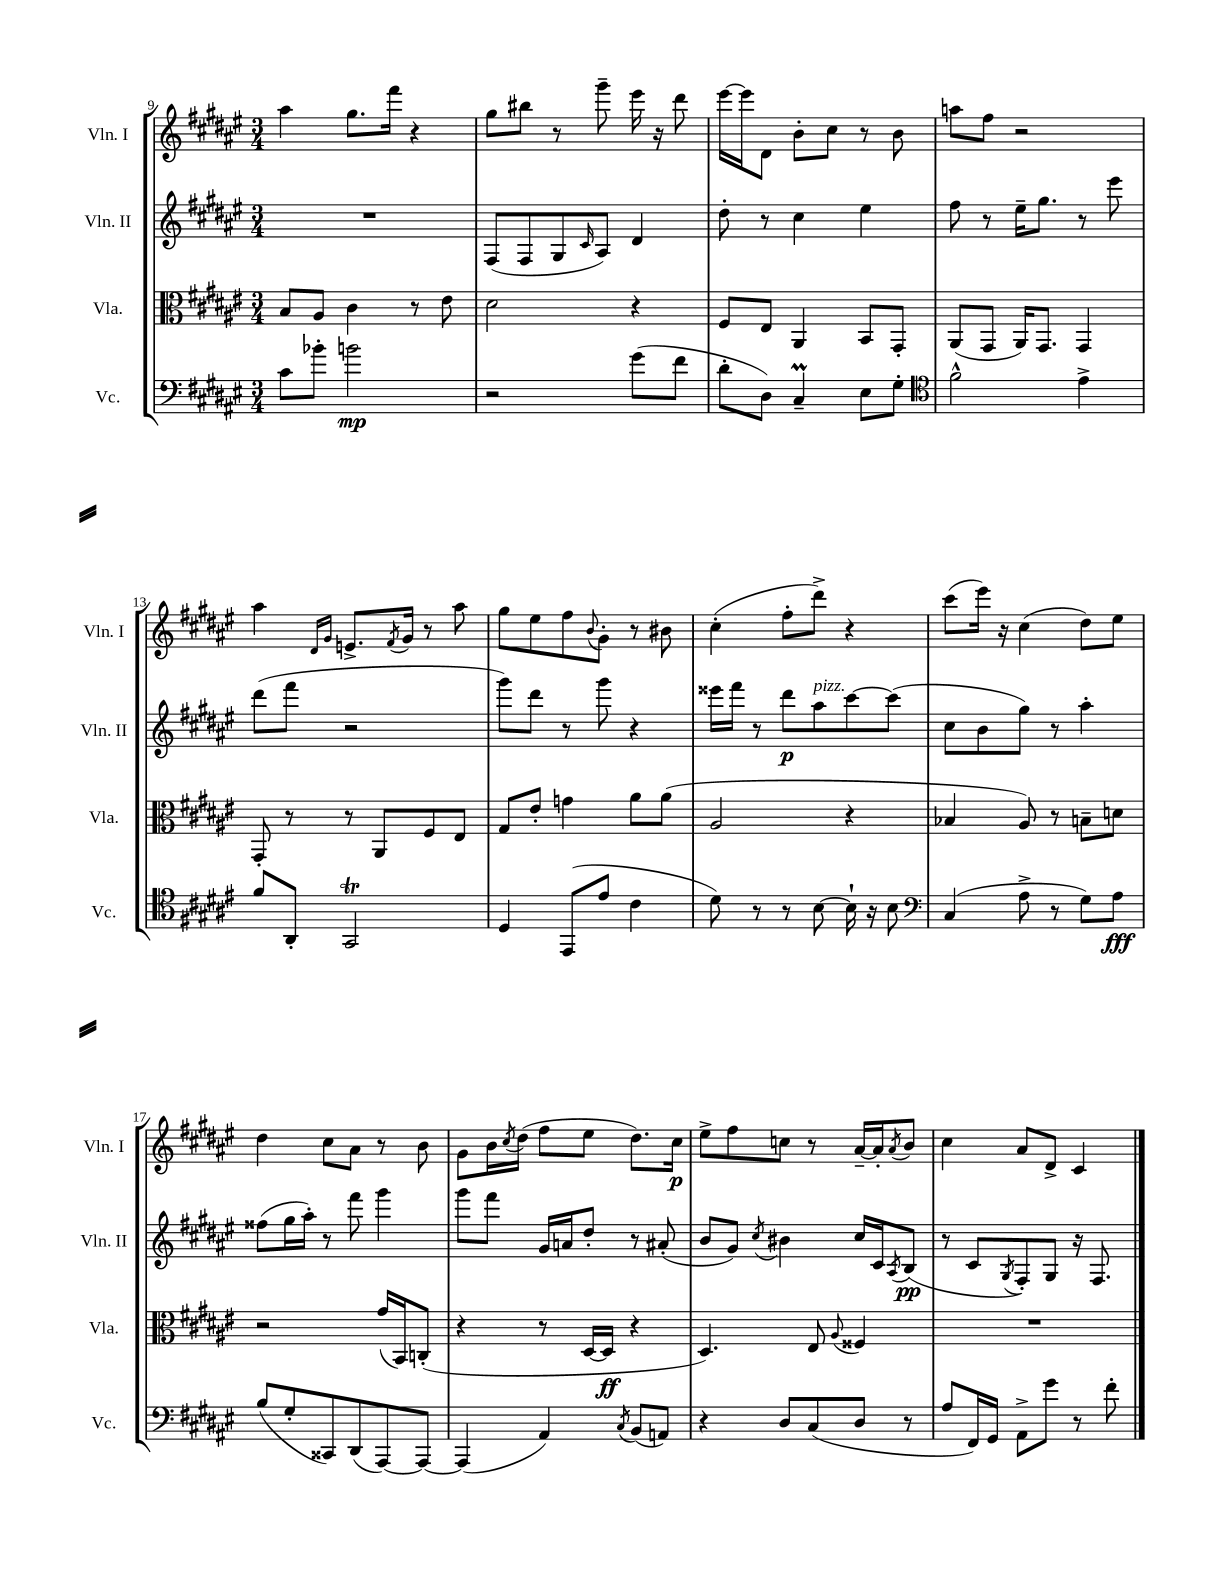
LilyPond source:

<<
\new StaffGroup <<
\new Staff = "s0" \with { instrumentName = "Vln. I" shortInstrumentName = "Vln. I" } {
    \clef treble \key fis \major \numericTimeSignature \time 3/4
    ais''4 gis''8. fis'''16 r4 |
    gis''8 bis''8 r8 gis'''8-- eis'''16 r16 dis'''8 |
    eis'''16~ eis'''16 dis'8 b'8-. cis''8 r8 b'8 |
    a''8 fis''8 r2 |
    ais''4 \grace { dis'16 gis'16 } e'8.-> \acciaccatura { fis'8 } gis'16 r8 ais''8 |
    gis''8 eis''8 fis''8 \appoggiatura { b'8 } gis'8-. r8 bis'8 |
    cis''4-.( fis''8-. dis'''8->) r4 |
    cis'''8( eis'''16) r16 cis''4( dis''8) eis''8 |
    dis''4 cis''8 ais'8 r8 b'8 |
    gis'8 b'16 \acciaccatura { cis''8 } dis''16( fis''8 eis''8 dis''8.) cis''16\p |
    eis''8-> fis''8 c''8 r8 ais'16~-- ais'16-. \acciaccatura { ais'8 } b'8 |
    cis''4 ais'8 dis'8-> cis'4 \bar "|." |
}
\new Staff = "s1" \with { instrumentName = "Vln. II" shortInstrumentName = "Vln. II" } {
    \clef treble \key fis \major \numericTimeSignature \time 3/4
    R2. |
    fis8( fis8 gis8 \grace { cis'16 } ais8) dis'4 |
    dis''8-. r8 cis''4 eis''4 |
    fis''8 r8 eis''16-- gis''8. r8 eis'''8 |
    dis'''8( fis'''8 r2 |
    gis'''8) dis'''8 r8 gis'''8 r4 |
    eisis'''16 fis'''16 r8 dis'''8\p ais''8^\markup { \italic "pizz." } cis'''8~ cis'''8( |
    cis''8 b'8 gis''8) r8 ais''4-. |
    fisis''8( gis''16 ais''16-.) r8 fis'''8 gis'''4 |
    gis'''8 fis'''8 gis'16 a'16 dis''8-. r8 ais'8-.( |
    b'8 gis'8) \acciaccatura { cis''8 } bis'4 cis''16 cis'16 \acciaccatura { ais8 } b8\pp( |
    r8 cis'8 \acciaccatura { gis8 } fis8-.) gis8 r16 fis8. \bar "|." |
}
\new Staff = "s2" \with { instrumentName = "Vla." shortInstrumentName = "Vla." } {
    \clef alto \key fis \major \numericTimeSignature \time 3/4
    b8 ais8 cis'4 r8 eis'8 |
    dis'2 r4 |
    fis8 eis8 ais,4 b,8 gis,8-. |
    ais,8( gis,8 ais,16) gis,8. gis,4 |
    gis,8-. r8 r8 ais,8 fis8 eis8 |
    gis8 eis'8-. g'4 ais'8 ais'8( |
    ais2 r4 |
    bes4 ais8) r8 b8-- d'8 |
    r2 gis'16( b,16) c8-.( |
    r4 r8 dis16~ dis16\ff r4 |
    dis4.) eis8 \appoggiatura { ais8 } fisis4 |
    R2. \bar "|." |
}
\new Staff = "s3" \with { instrumentName = "Vc." shortInstrumentName = "Vc." } {
    \clef bass \key fis \major \numericTimeSignature \time 3/4
    cis'8 bes'8-. b'2\mp |
    r2 gis'8( fis'8 |
    dis'8-. dis8) cis4--\prall eis8 gis8-. |
    \clef tenor fis'2-^ eis'4-> |
    fis'8 ais,8-. gis,2\trill |
    dis4 eis,8( eis'8 cis'4 |
    dis'8) r8 r8 b8~ b16-! r16 b8 |
    \clef bass cis4( ais8-> r8 gis8) ais8\fff |
    b8( gis8-. cisis,8) dis,8( ais,,8~) ais,,8~ |
    ais,,4( ais,4) \acciaccatura { cis8 } b,8( a,8) |
    r4 dis8 cis8( dis8 r8 |
    ais8 fis,16) gis,16 ais,8-> gis'8 r8 fis'8-. \bar "|." |
}
>>
>>
\layout { \context { \Score currentBarNumber = #9 } }
